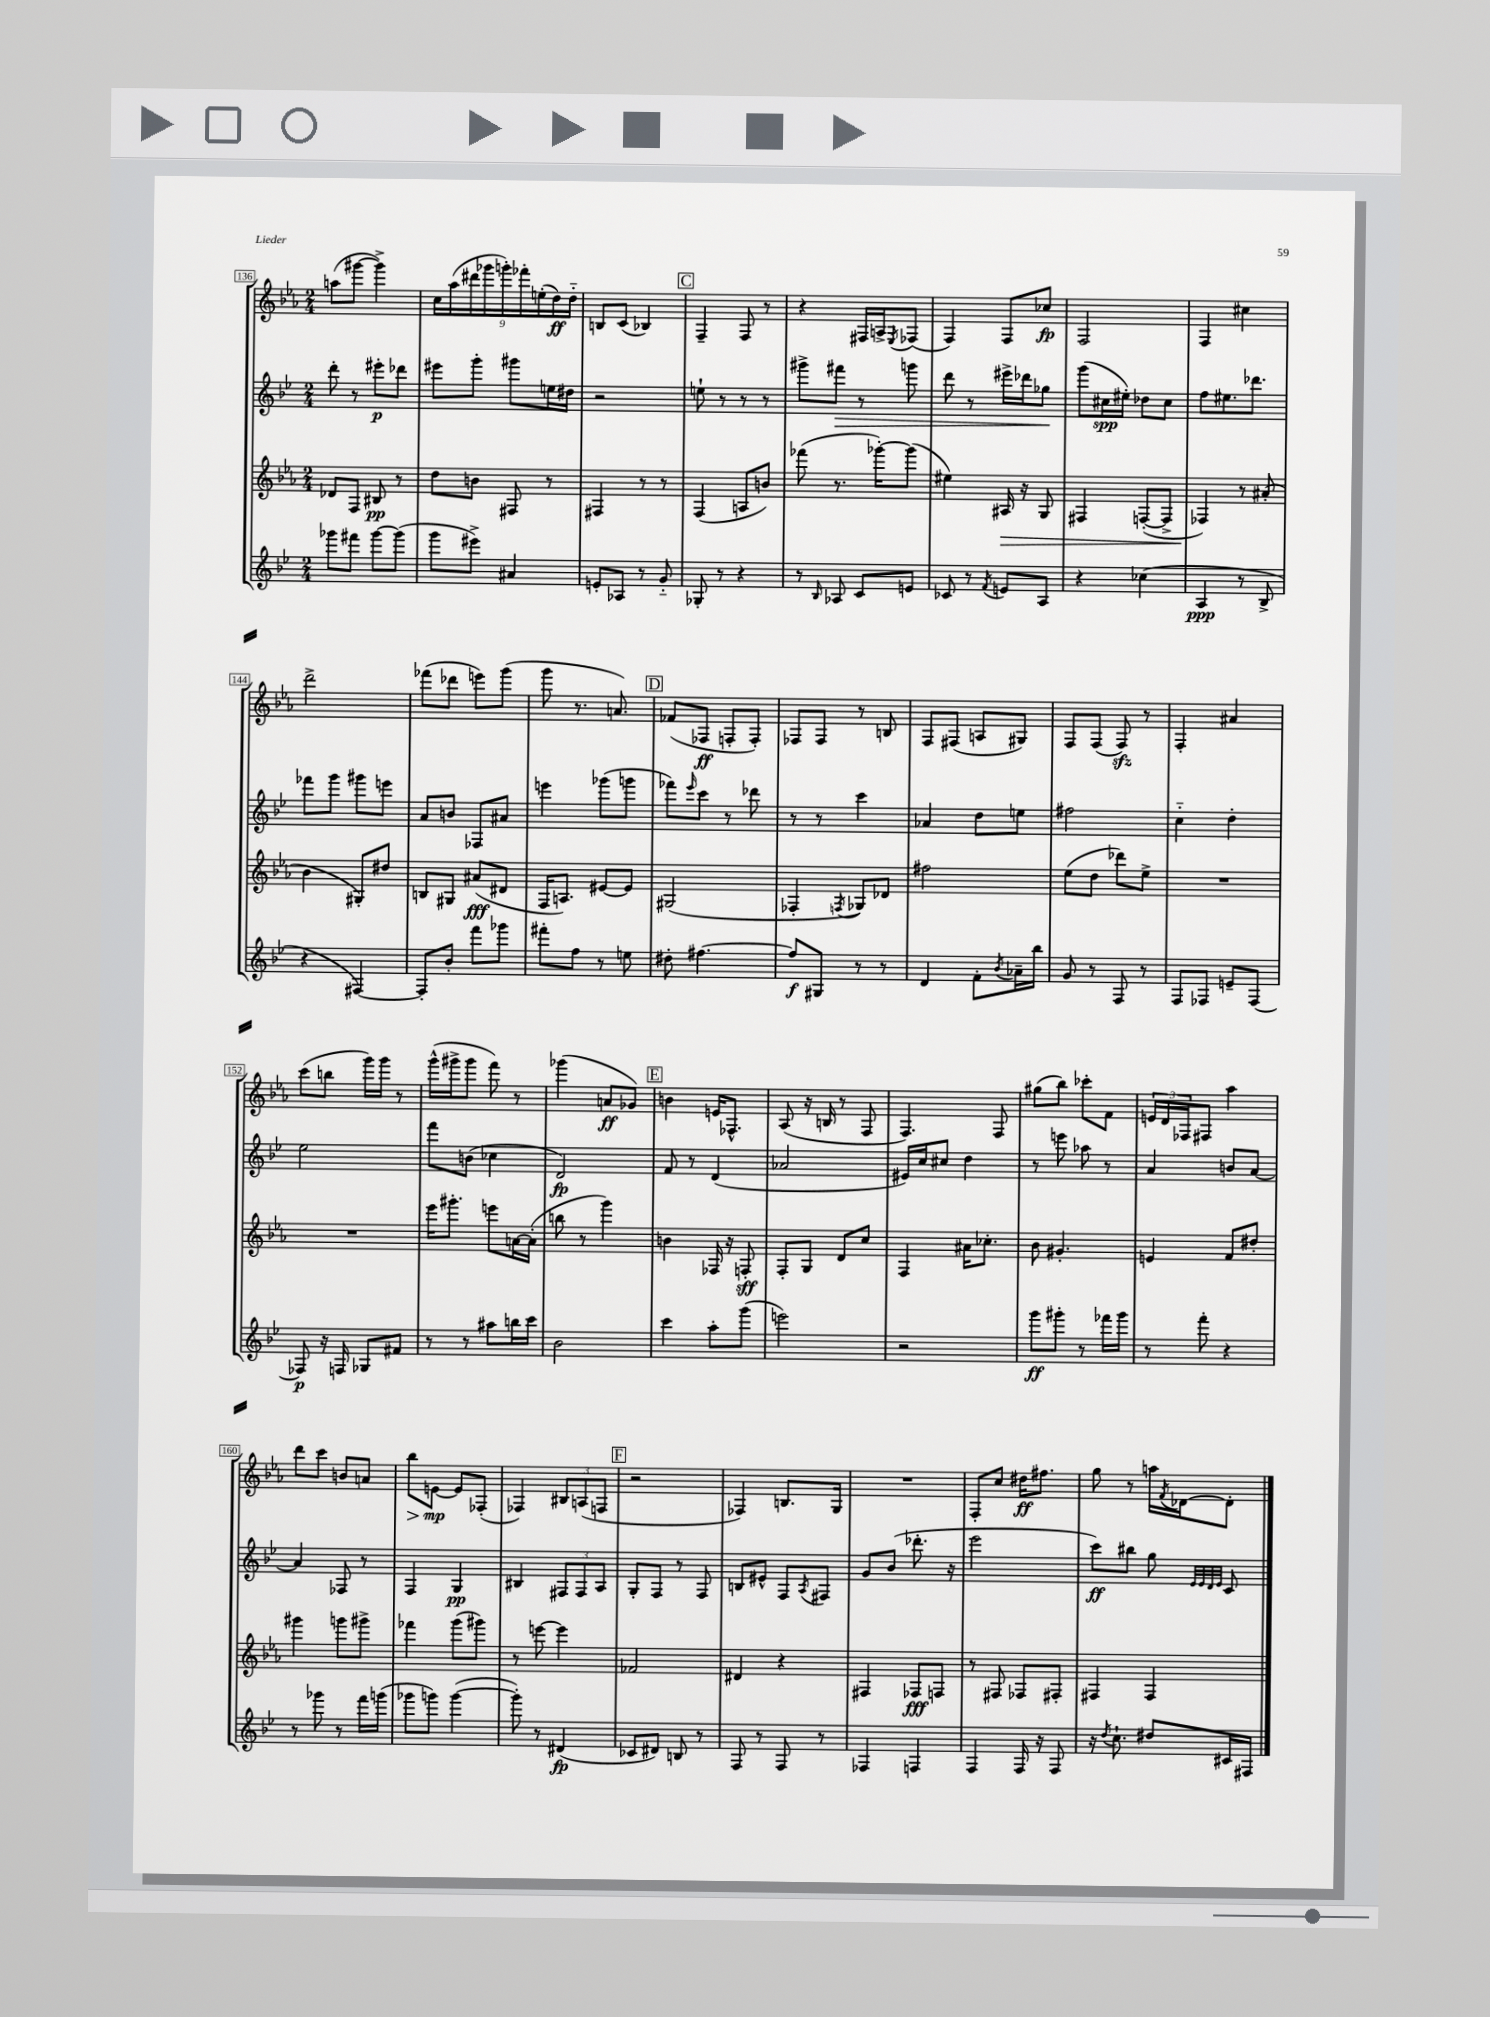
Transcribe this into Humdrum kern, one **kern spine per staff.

**kern	**dynam	**kern	**dynam	**kern	**dynam	**kern	**dynam
*part4	*part4	*part3	*part3	*part2	*part2	*part1	*part1
*staff4	*staff4	*staff3	*staff3	*staff2	*staff2	*staff1	*staff1
*clefG2	*	*clefG2	*	*clefG2	*	*clefG2	*
*k[b-e-]	*	*k[b-e-a-]	*	*k[b-e-]	*	*k[b-e-a-]	*
*M2/4	*	*M2/4	*	*M2/4	*	*M2/4	*
=136	=136	=136	=136	=136	=136	=136	=136
8ggg-X\L	.	8d-X/L	.	8ddd'\	.	(8aan\L	.
8fff#X\J	.	8F/J	.	8r	.	[8ggg#X\J	.
[8ggg-\L	.	8B#X/	pp	8eee#X'\L	p	4ggg#^\])	.
(8ggg-\J]	.	8r	.	8ddd-X\J	.	.	.
=137	=137	=137	=137	=137	=137	=137	=137
8ggg\L	.	8dd\L	.	8eee#X\L	.	18cc\LL	.
.	.	.	.	.	.	(18aa-\	.
.	.	.	.	.	.	18ddd#X\	.
8eee#X^\J)	.	8bn\J	.	8ggg'\J	.	.	.
.	.	.	.	.	.	18ggg-X\	.
.	.	.	.	.	.	18gggn'\)	.
4a#X/	.	8F#X/	.	8ggg#X\L	.	.	.
.	.	.	.	.	.	18fff-X'\	.
.	.	.	.	.	.	(18een'\	.
.	.	8r	.	16een\L	.	.	.
.	.	.	.	.	.	18dd\)	ff
.	.	.	.	16dd#X\JJ	.	.	.
.	.	.	.	.	.	18dd\JJ	.
=138	=138	=138	=138	=138	=138	=138	=138
8en'/L	.	4F#X/	.	2r	.	8Bn/L	.
8A-X/J	.	.	.	.	.	(8c/J	.
8r	.	8r	.	.	.	4B-X/)	.
8g/	.	8r	.	.	.	.	.
!!LO:REH:place=s1:t=C
=139	=139	=139	=139	=139	=139	=139	=139
8G-X'/	.	(4F/	.	8een`\	.	4F~/	.
8r	.	.	.	8r	.	.	.
4r	.	8An/L	.	8r	.	8F/	.
.	.	8bn/J)	.	8r	.	8r	.
=140	=140	=140	=140	=140	=140	=140	=140
8r	.	(8fff-X\	.	8ggg#X^\L	.	4r	.
16qqB-/	.	.	.	.	.	.	.
!	!	!	!	!	!LO:HP:b	!	!
8A-X/	.	8.r	.	8fff#X\J	>	.	.
8c/L	.	.	.	8r	.	16F#X/LL	.
.	.	[16ggg-X'\KL)	.	.	.	16An^/J	.
.	.	.	.	.	.	8qE-/	.
8en/J	.	(8ggg-\J]	.	8gggn\	.	(8F-X/J	.
=141	=141	=141	=141	=141	=141	=141	=141
8c-X/	.	4ee#X\)	.	8ddd\	.	4F/)	.
8r	.	.	.	8r	.	.	.
8qf/	.	.	.	.	.	.	.
!	!	!	!LO:HP:b	!	!	!	!
8en/L	.	16A#X/	>	16eee#X^\LL	.	8F/L	.
.	.	16r	.	16ddd-X\J	.	.	.
8A/J	.	8G/	.	8gg-X\J	.	8cc-X/J	fp
.	.	.	.	.	]	.	.
=142	=142	=142	=142	=142	=142	=142	=142
4r	.	4F#X/	.	(8ggg\L	.	2F/	.
.	.	.	.	16cc#X\L	spp	.	.
.	.	.	.	16ee#X'\JJ)	.	.	.
(4cc-X\	.	([8Fn'/L	.	8dd-X\L	.	.	.
.	.	8F^/J]	.	8cc#\J	.	.	.
=143	=143	=143	=143	=143	=143	=143	=143
4A/	ppp	4F-X/)	.	8ff\L	.	4F/	.
.	.	.	.	8.ee#X\	.	.	.
8r	.	8r	]	.	.	4cc#X\	.
.	.	.	.	8.ddd-X\J	.	.	.
8B-^/	.	(8a#X'/	.	.	.	.	.
!!LO:LB:g=z
=144	=144	=144	=144	=144	=144	=144	=144
4r	.	4b-\	.	8fff-X\L	.	2ddd^\	.
.	.	.	.	8ggg\J	.	.	.
[4F#X/)	.	8G#X'/L)	.	8ggg#X\L	.	.	.
.	.	8dd#X/J	.	8eeen\J	.	.	.
=145	=145	=145	=145	=145	=145	=145	=145
8F#'/L]	.	8Bn/L	.	8a/L	.	(8fff-X\L	.
8b-'/J	.	8G#X/J	.	8bn/J	.	8ddd-X\J	.
8fff\L	.	(8a#X/L	fff	8F-X/L	.	8eeen\L)	.
8ggg-X\J	.	8d#X/J	.	8a#X/J	.	(8ggg\J	.
=146	=146	=146	=146	=146	=146	=146	=146
8fff#X'\L	.	16F/KL	.	4eeen\	.	8ggg\	.
.	.	8.An/J)	.	.	.	.	.
8ff\J	.	.	.	.	.	8.r	.
8r	.	[8e#X/L	.	(8ggg-X\L	.	.	.
.	.	.	.	.	.	8.an/)	.
8een\	.	8e#/J]	.	8gggn\J	.	.	.
!!LO:REH:place=s1:t=D
=147	=147	=147	=147	=147	=147	=147	=147
8dd#X'\	.	(2G#X/	.	8fff-X\L)	.	(8f-X/L	.
.	.	.	.	16qqeee-/	.	.	.
[4.ff#X\	.	.	.	8ccc\J	.	8F-X/J	ff
.	.	.	.	8r	.	8Fn'/L	.
.	.	.	.	8ddd-X\	.	8F'/J)	.
=148	=148	=148	=148	=148	=148	=148	=148
8ff#/L]	f	4F-X'/	.	8r	.	8F-X/L	.
8G#X/J	.	.	.	8r	.	8F-/J	.
.	.	8qFn/	.	.	.	.	.
8r	.	8G-X/L)	.	4ccc\	.	8r	.
8r	.	8d-X/J	.	.	.	8Bn/	.
=149	=149	=149	=149	=149	=149	=149	=149
4d/	.	2ff#X\	.	4a-X/	.	8F/L	.
.	.	.	.	.	.	(8F#X/J	.
8f'\L	.	.	.	8dd\L	.	8An/L	.
8qb-/	.	.	.	.	.	.	.
16a-X~\L	.	.	.	8een\J	.	8G#X/J)	.
16bb-\JJ	.	.	.	.	.	.	.
=150	=150	=150	=150	=150	=150	=150	=150
8g/	.	(8ee-\L	.	2ff#X\	.	8F/L	.
8r	.	8dd\J	.	.	.	(8F/J	.
8F/	.	8ddd-X\L)	.	.	.	8Fzz/)	.
8r	.	8ee-^\J	.	.	.	8r	.
=151	=151	=151	=151	=151	=151	=151	=151
8F/L	.	2r	.	4cc\	.	4F'/	.
8F-X/J	.	.	.	.	.	.	.
8en~/L	.	.	.	4dd'\	.	4a#X/	.
[8F-/J	.	.	.	.	.	.	.
!!LO:LB:g=z
=152	=152	=152	=152	=152	=152	=152	=152
8F-X/]	p	2r	.	2ee-\	.	(8ccc\L	.
16r	.	.	.	.	.	8bbn\J	.
16Fn/	.	.	.	.	.	.	.
8G-X/L	.	.	.	.	.	16ggg\LL)	.
.	.	.	.	.	.	16ggg\JJ	.
8f#X/J	.	.	.	.	.	8r	.
=153	=153	=153	=153	=153	=153	=153	=153
8r	.	16eee-\KL	.	8fff\L	.	(16ggg^^\LL	.
.	.	8.ggg#X'\J	.	.	.	16ggg#X^\J	.
8r	.	.	.	(8bn\J	.	8ggg#\J	.
8aa#X\L	.	8eeen\L	.	4cc-X\	.	8fff\)	.
16bbn\L	.	[16an\L	.	.	.	8r	.
16ccc\JJ	.	(16a'\JJ]	.	.	.	.	.
=154	=154	=154	=154	=154	=154	=154	=154
2b-\	.	8bbn\	.	2d/)	fp	(4ggg-X\	.
.	.	8r	.	.	.	.	.
.	.	4ggg\)	.	.	.	8an/L	ff
.	.	.	.	.	.	8g-X/J)	.
!!LO:REH:place=s1:t=E
=155	=155	=155	=155	=155	=155	=155	=155
4ccc\	.	4bn\	.	8f/	.	4bn\	.
.	.	.	.	8r	.	.	.
8aa'\L	.	16F-X/	.	(4d/	.	16en/KL	.
.	.	16r	.	.	.	8.F-X^^/J	.
(8ggg\J	.	8Fn'/	sff	.	.	.	.
=156	=156	=156	=156	=156	=156	=156	=156
2eeen\)	.	8F'/L	.	2a-X/	.	(8A-/	.
.	.	8G/J	.	.	.	16r	.
.	.	.	.	.	.	16Bn/	.
.	.	8d/L	.	.	.	8r	.
.	.	8cc/J	.	.	.	8F/	.
=157	=157	=157	=157	=157	=157	=157	=157
2r	.	4F/	.	16e#X/LL)	.	4.F/)	.
.	.	.	.	16cc/J	.	.	.
.	.	.	.	8cc#X/J	.	.	.
.	.	16a#X\KL	.	4dd\	.	.	.
.	.	8.cc-X'\J	.	.	.	.	.
.	.	.	.	.	.	8F/	.
=158	=158	=158	=158	=158	=158	=158	=158
8ggg\L	ff	8b-\	.	8r	.	(8gg#X\L	.
8ggg#X'\J	.	4.g#X'/	.	8eeen\	.	8bb-\J)	.
8r	.	.	.	8aa-X\	.	8ccc-X'\L	.
16fff-X\LL	.	.	.	8r	.	8f\J	.
16ggg#\JJ	.	.	.	.	.	.	.
=159	=159	=159	=159	=159	=159	=159	=159
8r	.	4en/	.	4a/	.	24en/LL	.
.	.	.	.	.	.	24d/	.
.	.	.	.	.	.	24F-X/J	.
8fff'\	.	.	.	.	.	8F#X/J	.
4r	.	8f/L	.	8bn/L	.	4aa-\	.
.	.	8dd#X'/J	.	[8a/J	.	.	.
!!LO:LB:g=z
=160	=160	=160	=160	=160	=160	=160	=160
8r	.	4ggg#X\	.	4a/]	.	8ddd\L	.
8ggg-X\	.	.	.	.	.	8ccc\J	.
8r	.	8gggn\L	.	8F-X/	.	8bn/L	.
16fff\LL	.	8ggg#X^\J	.	8r	.	8an/J	.
(16gggn\JJ	.	.	.	.	.	.	.
=161	=161	=161	=161	=161	=161	=161	=161
!	!	!	!	!	!	!	!LO:HP:b
8ggg-X\L	.	4fff-X\	.	4F/	.	8bb-\L	>
8gggn\J)	.	.	.	.	.	[8en\J	mp
([4ggg\	.	(8ggg\L	.	4G/	pp	8e/L]	]
.	.	8ggg#X\J)	.	.	.	(8F-X'/J	.
=162	=162	=162	=162	=162	=162	=162	=162
8ggg'\])	.	8r	.	4B#X/	.	4F-X/)	.
8r	.	[8eeen\	.	.	.	.	.
(4d#X/	fp	4eee\]	.	12F#X/L	.	12B#X/L	.
.	.	.	.	12F#/	.	(12An/	.
.	.	.	.	12A/J	.	12Fn/J	.
!!LO:REH:place=s1:t=F
=163	=163	=163	=163	=163	=163	=163	=163
8c-X/L	.	2f-X/	.	8G'/L	.	2r	.
8d#X/J)	.	.	.	8F/J	.	.	.
8Bn/	.	.	.	8r	.	.	.
8r	.	.	.	8F/	.	.	.
=164	=164	=164	=164	=164	=164	=164	=164
8F/	.	4d#X/	.	8Bn/L	.	4F-X/)	.
8r	.	.	.	8e#X^^/J	.	.	.
8F/	.	4r	.	8F/L	.	8.Bn/L	.
.	.	.	.	8qA/	.	.	.
8r	.	.	.	8F#X/J	.	.	.
.	.	.	.	.	.	16G/Jk	.
=165	=165	=165	=165	=165	=165	=165	=165
4F-X/	.	4F#X/	.	8g/L	.	2r	.
.	.	.	.	(8b-/J	.	.	.
4Fn/	.	8F-X/L	fff	8.ddd-X'\	.	.	.
.	.	8Fn/J	.	.	.	.	.
.	.	.	.	16r	.	.	.
=166	=166	=166	=166	=166	=166	=166	=166
4F/	.	8r	.	2eee-\	.	8F'/L	.
.	.	8F#X/	.	.	.	8cc/J	.
16F/	.	8F-X/L	.	.	.	16dd#X\KL	ff
16r	.	.	.	.	.	8.ff#X\J	.
8F/	.	8F#X'/J	.	.	.	.	.
=167	=167	=167	=167	=167	=167	=167	=167
16r	.	4F#X/	.	8ccc\L)	ff	8gg\	.
8qdd/	.	.	.	.	.	.	.
8.cc`\	.	.	.	.	.	.	.
.	.	.	.	8bb#X\J	.	8r	.
8dd#X/L	.	4F#/	.	8gg\	.	16aan\LL	.
.	.	.	.	.	.	8qf/	.
.	.	.	.	.	.	[16d-X\J	.
.	.	.	.	32qqe-/LLL	.	.	.
.	.	.	.	32qqe-/	.	.	.
.	.	.	.	32qqd/	.	.	.
.	.	.	.	32qqe-/JJJ	.	.	.
16c#X/L	.	.	.	8c/	.	8d-'\J]	.
16F#X/JJ	.	.	.	.	.	.	.
==	==	==	==	==	==	==	==
*-	*-	*-	*-	*-	*-	*-	*-
